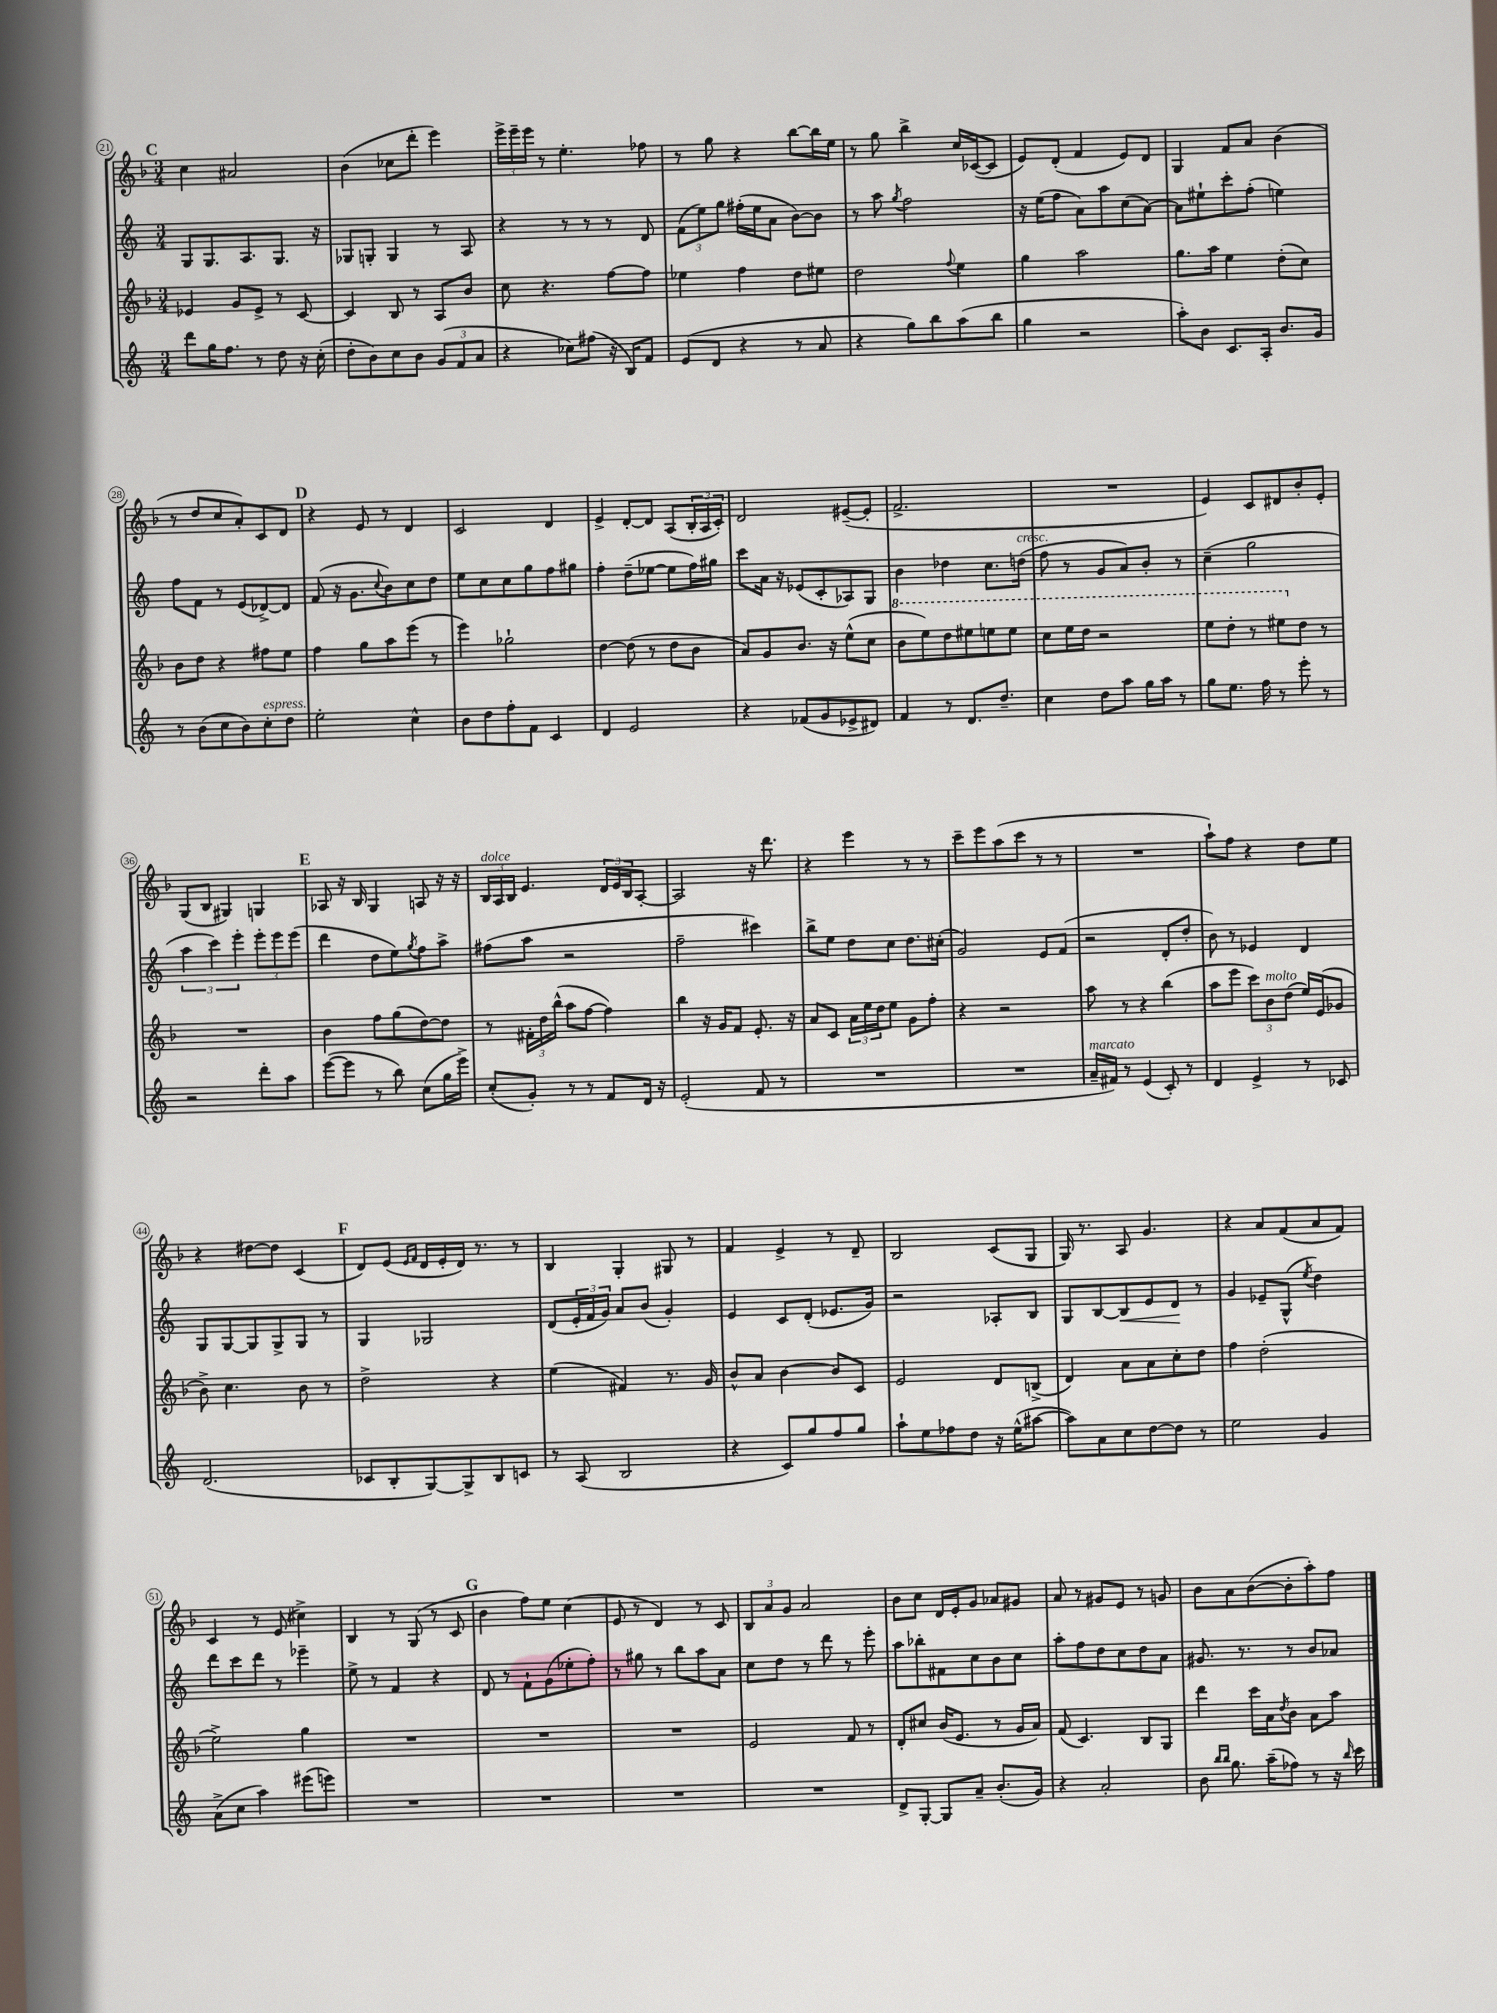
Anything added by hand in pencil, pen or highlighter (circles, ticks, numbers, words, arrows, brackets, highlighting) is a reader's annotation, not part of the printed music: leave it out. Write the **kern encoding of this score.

**kern	**kern	**kern	**kern
*staff4	*staff3	*staff2	*staff1
*clefG2	*clefG2	*clefG2	*clefG2
*k[]	*k[b-]	*k[]	*k[b-]
*M3/4	*M3/4	*M3/4	*M3/4
8ddd	4e-	8G	4cc
16gg	.	8.G	.
8.ff	.	.	.
.	8g	.	2a#
.	.	8.A	.
8r	8e-^	.	.
8dd	8r	8.G	.
16r	[8c	.	.
(16cc'	.	16r	.
=	=	=	=
8dd'	4c]	8G-	(4b-
8b)	.	8G'	.
8cc	8B-	4G	8cc-
8b	8r	.	8ddd'
(12g	8A	8r	4eee)
12f	.	.	.
.	8b-	8A	.
12a	.	.	.
=	=	=	=
4r	8cc	4r	24eee^
.	.	.	24eee~
.	.	.	24eee
.	4.r	.	8r
8cc-)	.	8r	4.ee'
(8ff#	.	8r	.
16r	[8ff	8r	.
16B)	.	.	.
8f	8ff]	8d	8ff-
=	=	=	=
(8e	4ee-	(12f	8r
.	.	12ee)	.
8d	.	.	8gg
.	.	12gg	.
4r	4ff	(16ff#'	4r
.	.	16ee	.
.	.	8a	.
8r	8dd	[8b)	[8bb-
8a	8ee#	8b]	16bb-]
.	.	.	16ee
=	=	=	=
4r	2dd	8r	8r
.	.	8aa	8gg
.	.	8qgg	.
8gg)	.	2ff	4bb-^
8bb	.	.	.
.	8qqff	.	.
(8aa	4ee	.	16cc
.	.	.	([16c-
8bb	.	.	8c-]
=	=	=	=
4gg	4gg	16r	8e)
.	.	(16ee	.
.	.	8ff	(8d'
2r	2aa	8a)	4f
.	.	8aa	.
.	.	(8cc	8e)
.	.	[8a)	8d
=	=	=	=
8aa')	8.gg	8a]	4G
8b	.	8ee#`	.
.	16aa	.	.
8.c	4ee	8ccc'	8f
.	.	(8ff'	8a
16A'	.	.	.
8.b	(8dd'	4ee)	(4b-
.	8cc)	.	.
16g	.	.	.
=	=	=	=
8r	8b-	8ff	8r
(8b	8dd	8f	8dd
8cc	4r	8r	8cc
8b)	.	(8e	8a')
8cc'	8ff#	[8d-^)	8c
8dd	8ee	8d-]	8d
=	=	=	=
2ee'	4ff	(8f	4r
.	.	16r	.
.	.	8.g	.
.	8gg	.	8e
.	.	8qqcc	.
.	8aa	8b)	8r
4cc^^	(8eee	8cc	4d
.	8r	8dd	.
=	=	=	=
8b	4eee)	8ee	2c
8dd	.	8cc	.
8ff'	2gg-`	8cc	.
8f	.	8gg	.
4c	.	8ff	4d
.	.	8gg#	.
=	=	=	=
4d	[4dd	4ff'	4e^
2e	(8dd]	(8dd~	[8d'
.	8r	[8ee-	8d]
.	8dd	8ee-]	(8A
.	8b-	16ff)	24B-'
.	.	.	24A
.	.	16gg#	.
.	.	.	24c')
=	=	=	=
4r	8a)	8ccc	2d
.	8g	16a	.
.	.	16r	.
(8f-	8.b-	(8e-	.
8g	.	8c'	.
.	16r	.	.
8e-^	(8ee^^	8A-)	([8e#~
8d#)	8cc	8G	8e#']
=	=	=	=
4f	8bb-	4b	2.f^
.	8eee)	.	.
8r	8ddd	4dd-	.
8.d	8eee#	.	.
.	8eee	8.cc	.
8.dd~	.	.	.
.	8eee	.	.
.	.	(16dd	.
=	=	=	=
4cc	8ccc	8ff	2.r
.	16eee	8r	.
.	16ddd	.	.
8dd	2r	8g	.
8aa	.	8a)	.
16gg	.	8b'	.
16aa	.	.	.
8r	.	8r	.
=	=	=	=
8gg	8eee	(4cc~	4e)
8.ee	8ddd'	.	.
.	8r	2gg	8c
16ff	.	.	.
8r	8eee#	.	8d#
8eee'	8dd	.	8b-'
8r	8r	.	8e'
=	=	=	=
2r	2.r	6aa	(8G
.	.	.	8B-
.	.	6ccc)	.
.	.	.	4G#)
.	.	6eee'	.
8ddd'	.	12eee'	4G
.	.	12eee	.
8aa	.	.	.
.	.	(12eee	.
=	=	=	=
([8eee	4b-	4ddd	8A-
8eee]	.	.	16r
.	.	.	16B-
8r	8ff	8dd	4G
8bb)	(8gg	8ee)	.
.	.	8qgg	.
(8cc	[8dd)	8ff	8A
16gg	8dd]	8aa^	16r
16eee^)	.	.	16r
=	=	=	=
(8cc'	8r	(8ff#	24B-
.	.	.	24A
.	.	.	24B-
8g')	24f#'	8aa	4.e
.	24dd	.	.
.	(24bb-^^	.	.
8r	8aa	2r	.
8r	[8ff	.	.
8f	4ff])	.	24d
.	.	.	24e
.	.	.	24B-
16d	.	.	[8A'
16r	.	.	.
=	=	=	=
(2e'	4bb-	2ff~	2A]
.	16r	.	.
.	16g	.	.
.	8f	.	.
8f	8.e'	4ccc#)	16r
.	.	.	8.ddd
8r	.	.	.
.	16r	.	.
=	=	=	=
2.r	8a	8bb^	4r
.	8c	8ee	.
.	24a	8dd	4eee
.	24ee	.	.
.	24dd	.	.
.	8ee	8cc	.
.	8g	8.dd	8r
.	8ff'	.	8r
.	.	(16cc#'	.
=	=	=	=
2.r	4r	2g)	8ccc~
.	.	.	8eee
.	2r	.	(8aa
.	.	.	8ccc
.	.	8e	8r
.	.	(8f	8r
=	=	=	=
16a~	8aa	2r	2.r
16f#)	.	.	.
8r	8r	.	.
(4e	4r	.	.
8c')	(4bb-	8d'	.
8r	.	8dd'	.
=	=	=	=
4d	8aa	8b)	8aa`)
.	8eee	8r	8ff
4e^	12ccc)	4e-	4r
.	12b-	.	.
.	(12dd	.	.
8r	16ee)	4d	8dd
.	(16e	.	.
8c-	8g-	.	8ee
=	=	=	=
(2.d	8b-^)	8G	4r
.	4.cc	[8G	.
.	.	8G]	[8dd#
.	.	8G^	8dd#]
.	8b-	8G	(4c
.	8r	8r	.
=	=	=	=
8c-	2dd^	4G	8d)
8B'	.	.	(8e
.	.	.	16qqe
.	.	.	16qqf
[8G)	.	2G-	16d
.	.	.	16e'
8G^]	.	.	16d)
.	.	.	8.r
8B	4r	.	.
8c	.	.	8r
=	=	=	=
8r	(4ee	(8d	4B-
(8A	.	24e'	.
.	.	24f	.
.	.	24g)	.
2B	4f#)	8a	4G'
.	.	(8b	.
.	8.r	4g')	8G#
.	.	.	8r
.	16g	.	.
=	=	=	=
4r	8b-^^	4e	4f
.	8a	.	.
8c)	[4b-	8c	4e^
8gg	.	(8d'	.
8ff	8b-]	8.e-	8r
8gg	8c	.	8d~
.	.	16g)	.
=	=	=	=
8aa`	2e	2r	2B-
8ee	.	.	.
8ff-	.	.	.
8dd	.	.	.
16r	8d	8A-'	(8c
(16ee^^	.	.	.
[8aa#	(8B^	8B	8G
=	=	=	=
8aa#])	4d)	8G	16G)
.	.	.	8.r
8a	.	[8B	.
8cc	8a	8B]	8A
[8dd	8a	8e	4.g
8dd]	8cc'	8d	.
8r	8dd	8r	.
=	=	=	=
2ee	4ff	4g	4r
.	(2dd'	8e-~	8a
.	.	(8G^^	(8f
.	.	8qee	.
4g	.	4dd)	8a
.	.	.	8f)
=	=	=	=
(8a^	2ee^)	8ddd	4c
8cc	.	8ccc	.
4aa)	.	8ddd	8r
.	.	8r	(8e
(8eee#	4gg	4eee-~	4cc#^)
8eee)	.	.	.
=	=	=	=
2.r	2.r	8ee^	4B-
.	.	8r	.
.	.	4f	8r
.	.	.	(8G
.	.	4r	8r
.	.	.	8c
=	=	=	=
2.r	2.r	8d	4b-
.	.	8r	.
.	.	8f`	8ff)
.	.	(8g	8ee
.	.	8ee-'	(4cc
.	.	8ff')	.
=	=	=	=
2.r	2.r	8r	8e
.	.	8gg#	8r
.	.	8r	4d)
.	.	8bb	.
.	.	8aa	8r
.	.	8a	8c
=	=	=	=
2.r	2e	8cc	12B-
.	.	.	12a
.	.	8dd	.
.	.	.	12g
.	.	8r	2a
.	.	8ddd	.
.	8f	8r	.
.	8r	8eee'	.
=	=	=	=
8d^	8d'	8aa	8b-
[8G'	8cc#	8bb-'	8cc
8G]	(16b-	8f#	16d
.	8.e	.	16e'
8a~	.	8cc	8g
(8.b'	8r	8b	8a-
.	16g	8cc	8g#
16g)	16a)	.	.
=	=	=	=
4r	(8f	8aa'	8a
.	4.c)	8ff	8r
2a'	.	8dd	8g#
.	.	8cc	8e
.	8B-	8dd	8r
.	8G	8a	8g
=	=	=	=
8b	4ddd	8.g#	8b-
16qqbb	.	.	.
16qqbb	.	.	.
8.gg	.	.	8a
.	.	8.r	.
.	16ccc	.	([8b-
(16aa~	16a	.	.
.	8qdd	.	.
8ff-)	8b-	8r	8b-']
8r	8a	8b	8aa')
16r	8aa	8a-	8ff
16qqbb	.	.	.
16ccc	.	.	.
==	==	==	==
*-	*-	*-	*-
